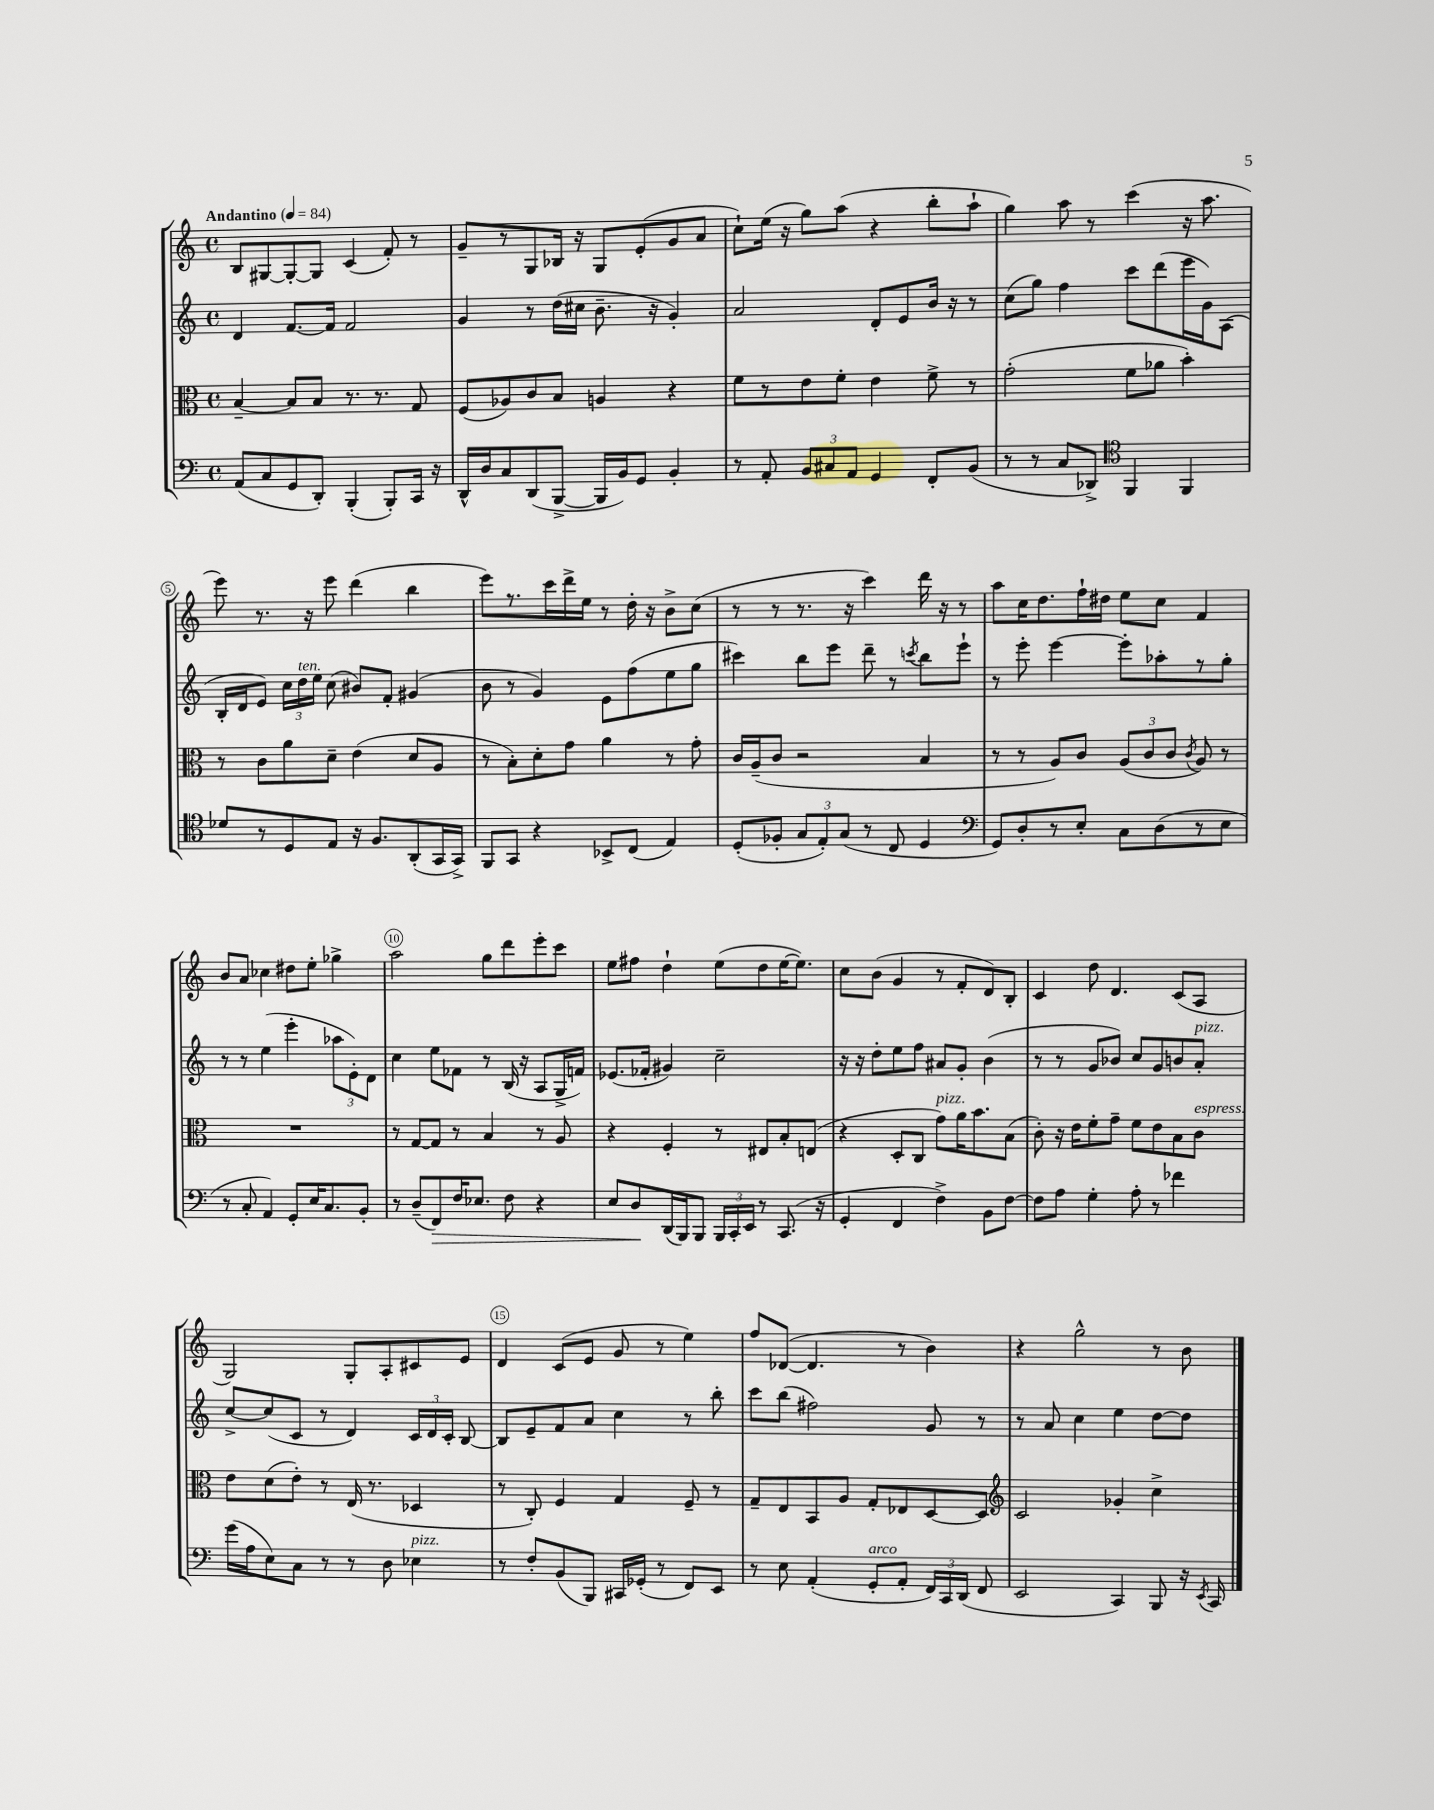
<<
\new StaffGroup <<
\new Staff = "s0" {
    \clef treble \key c \major \defaultTimeSignature \time 4/4 \tempo "Andantino" 4 = 84
    \autoBeamOff b8[ gis8~ gis8~-. gis8] c'4( f'8-.) r8 |
    g'8[-- r8 g8 bes16] r16 g8[ e'8-.( g'8 a'8] |
    c''8[-!) e''16]( r16 g''8[) a''8]( r4 b''8[-. a''8]-! |
    g''4) a''8 r8 c'''4( r16 a''8. |
    e'''8) r8. r16 e'''8 d'''4( b''4 |
    e'''8[) r8. c'''16 d'''16-> e''16] r8 d''16-. r16 b'8[-> c''8]( |
    r8 r8 r8. r16 c'''4) d'''16 r16 r8 |
    a''8[ c''16 d''8. f''16-! dis''16] e''8[ c''8] f'4 |
    b'8[ a'8] ces''4 dis''8[ e''8]-. ges''4-> |
    a''2 g''8[ d'''8 e'''8-. c'''8] |
    e''8[ fis''8] d''4-! e''8[( d''8 e''16~ e''8.]) |
    c''8[ b'8]( g'4 r8 f'8[-. d'8) b8]-. |
    c'4 d''8 d'4. c'8[( a8] |
    g2) g8[-. a8-. cis'8 e'8] |
    d'4 c'8[( e'8] g'8 r8 e''4) |
    f''8[ des'8]~( des'4. r8 b'4) |
    r4 g''2-^ r8 b'8 \bar "|." |
}
\new Staff = "s1" {
    \clef treble \key c \major \defaultTimeSignature \time 4/4
    \autoBeamOff d'4 f'8.[~ f'16] f'2 |
    g'4 r8 d''16[( cis''16] b'8.-- r16 g'4-.) |
    a'2 d'8[-. e'8 b'16] r16 r8 |
    c''8[( g''8]) f''4 c'''8[ d'''8( e'''16 g'16) a8]( |
    b16[-. d'16 e'8]) \tuplet 3/2 { c''16[ d''16^\markup { \italic "ten." } e''16] } c''8( bis'8[) f'8]-. gis'4( |
    b'8 r8 g'4) e'8[ f''8( e''8 g''8] |
    cis'''4) b''8[ e'''8] d'''8-- r8 \acciaccatura { c'''8 } b''8[ e'''8]-! |
    r8 e'''8-. e'''4~ e'''8[-. aes''8-. r8 g''8]-. |
    r8 r8 e''4( e'''4-. \tuplet 3/2 { aes''8[ e'8-.) d'8] } |
    c''4 e''8[ fes'8] r8 b16( r16 a8[ g16-> f'16]) |
    ees'8.[( fes'16]-. gis'4) c''2-- |
    r16 r16 d''8[-. e''8 f''8] ais'8[ g'8]-. b'4( |
    r8 r8 g'8[ bes'8]) c''8[ g'8 b'8 a'8]-.^\markup { \italic "pizz." } |
    c''8[~-> c''8( c'8] r8 d'4) \tuplet 3/2 { c'16[ d'16 c'16]-. } b8~ |
    b8[ e'8-- f'8 a'8] c''4 r8 b''8-. |
    c'''8[ b''8]( fis''2) g'8 r8 |
    r8 a'8 c''4 e''4 d''8[~ d''8] \bar "|." |
}
\new Staff = "s2" {
    \clef alto \key c \major \defaultTimeSignature \time 4/4
    \autoBeamOff b4~-- b8[ b8] r8. r8. g8 |
    f8[( aes8) c'8 b8] a4 r4 |
    f'8[ r8 e'8 f'8]-. e'4 f'8-> r8 |
    g'2-.( f'8[ aes'8] b'4-.) |
    r8 c'8[ a'8 d'8]-- e'4( d'8[ a8] |
    r8 b8[-.) d'8-. g'8] a'4 r8 g'8-. |
    c'16[ a16--( c'8] r2 b4 |
    r8 r8 a8[) c'8] \tuplet 3/2 { a8[( c'8 c'8] } \acciaccatura { c'8 } a8) r8 |
    R1 |
    r8 g8[~ g8] r8 b4 r8 a8 |
    r4 f4-. r8 eis8[ b8-. e8]( |
    r4 d8[-. c8] g'8[^\markup { \italic "pizz." }) a'16 b'8. b8]( |
    c'8-.) r16 e'16[ f'8-. g'8]-- f'8[ e'8 b8 c'8]^\markup { \italic "espress." } |
    e'8[ d'8( e'8]-.) r8 e16( r8. des4 |
    r8 c8-.) f4 g4 f8-- r8 |
    g8[-- e8 b,8 a8] g8[-. ees8 d8~ d8] |
    \clef treble c'2 ges'4-. c''4-> \bar "|." |
}
\new Staff = "s3" {
    \clef bass \key c \major \defaultTimeSignature \time 4/4
    \autoBeamOff a,8[( c8 g,8 d,8]-.) b,,4-.( b,,8[-.) c,16] r16 |
    d,16[-^ d16 c8 d,8( b,,8]~-> b,,16[ b,16) g,8] b,4-. |
    r8 a,8-. \tuplet 3/2 { b,8[ cis8 a,8] } g,4 f,8[-. b,8]( |
    r8 r8 c8[ des,8]->) \clef tenor f,4 f,4 |
    des'8[ r8 d8 e8] r16 f8.[ a,8-.( g,16 g,16]->) |
    f,8[ g,8] r4 bes,8[-> c8]( e4) |
    d8[-.( fes8]-. \tuplet 3/2 { g8[ e8-.) g8]( } r8 c8 d4 |
    \clef bass g,8[) d8-. r8 e8]-. c8[ d8( r8 e8] |
    r8 c8-. a,4) g,8[-. e16 c8. b,8]-. |
    r8 d8[--( f,8\>) f16 ees8.] f8 r4 |
    e8[ d8\! d,16( b,,16) b,,8] \tuplet 3/2 { b,,16[ c,16-. e,16] } r8 c,8.( r16 |
    g,4-. f,4 f4->) b,8[ f8]~ |
    f8[ a8] g4-. a8-. r8 fes'4 |
    g'16[( a16 e8) c8] r8 r8 d8 ees4^\markup { \italic "pizz." } |
    r8 f8[-. b,8( b,,8]) cis,16[ ges,16]-.( r8 f,8[) e,8] |
    r8 e8 a,4-.( g,8[-.^\markup { \italic "arco" } a,8]-. \tuplet 3/2 { f,16[) c,16 d,16]( } f,8 |
    e,2 c,4) b,,8 r16 \acciaccatura { e,8 } c,16 \bar "|." |
}
>>
>>
\layout { \context { \Score \override BarNumber.break-visibility = ##(#f #t #t) barNumberVisibility = #(every-nth-bar-number-visible 5) \override BarNumber.stencil = #(make-stencil-circler 0.1 0.3 ly:text-interface::print) } }
